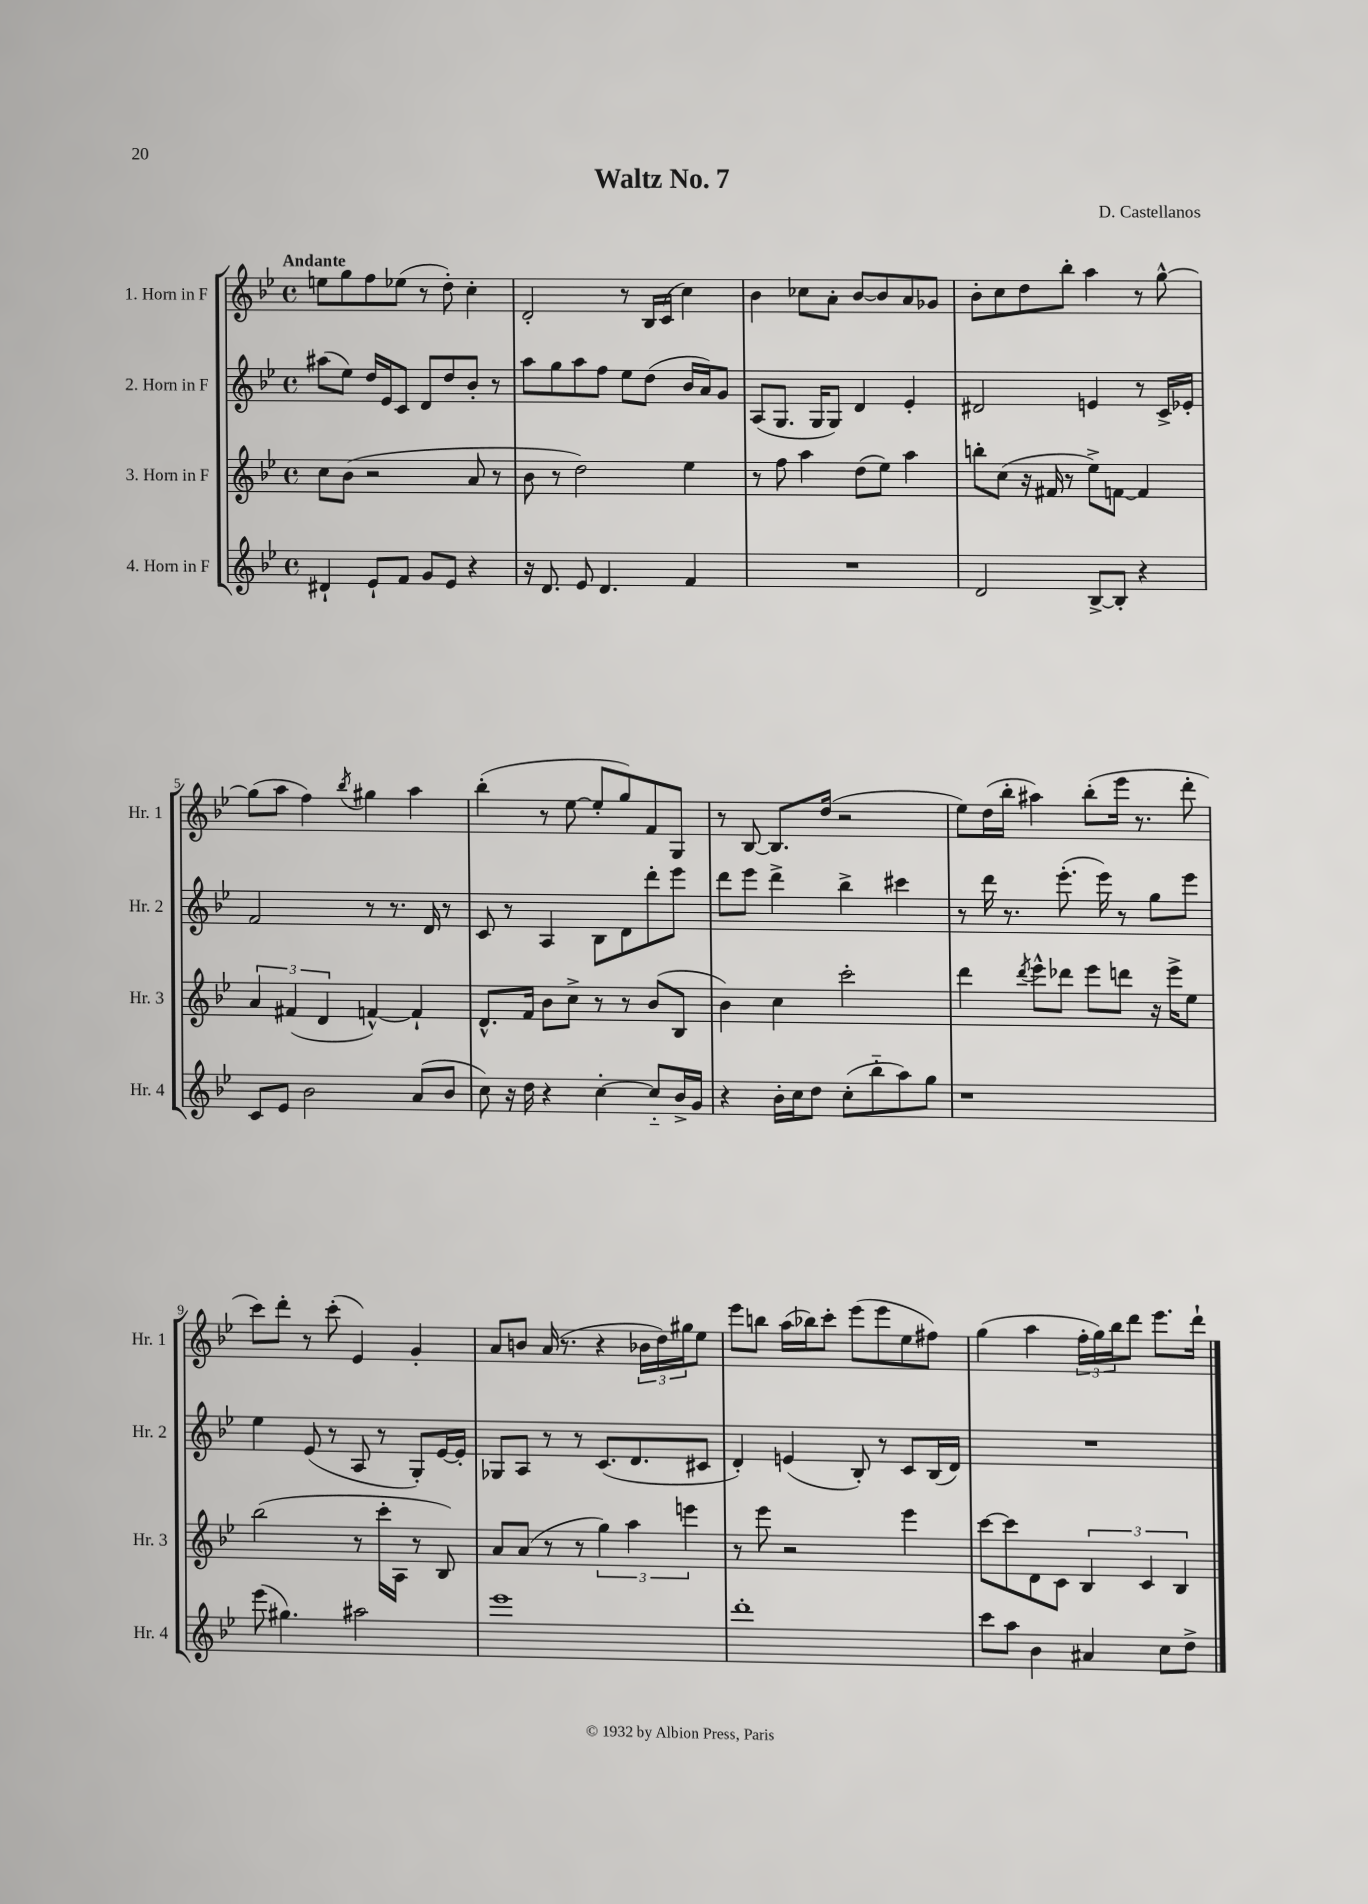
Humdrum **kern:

**kern	**kern	**kern	**kern
*part4	*part3	*part2	*part1
*staff4	*staff3	*staff2	*staff1
*I"4. Horn in F	*I"3. Horn in F	*I"2. Horn in F	*I"1. Horn in F
*I'Hr. 4	*I'Hr. 3	*I'Hr. 2	*I'Hr. 1
*clefG2	*clefG2	*clefG2	*clefG2
*k[b-e-]	*k[b-e-]	*k[b-e-]	*k[b-e-]
*M4/4	*M4/4	*M4/4	*M4/4
*met(c)	*met(c)	*met(c)	*met(c)
=1	=1	=1	=1
!	!	!	!LO:TX:a:B:t=Andante
4d#X`/	8cc\L	(8aa#X\L	8een\L
.	(8b-\J	8ee-\J)	8gg\
8e-`/L	2r	16dd/LL	8ff\
.	.	16e-/J	.
8f/J	.	8c/J	(8ee-X\J
8g/L	.	8d/L	8r
8e-/J	.	8dd/	8dd'\)
4r	8a/	8b-'/J	4cc'\
.	8r	8r	.
=2	=2	=2	=2
16r	8b-\	8aa\L	2d'/
8.d/	.	.	.
.	8r	8gg\	.
8e-/	2dd\)	8aa\	.
4.d/	.	8ff\J	.
.	.	8ee-\L	8r
.	.	(8dd\J	16B-/LL
.	.	.	(16c/JJ
4f/	4ee-\	16b-/LL	4cc\)
.	.	16a/J)	.
.	.	8g/J	.
=3	=3	=3	=3
1r	8r	(8A/L	4b-\
.	8ff\	8.G/J	.
.	4aa\	.	8cc-X\L
.	.	16G/KL	.
.	.	8G/J)	8a'\J
.	(8dd\L	4d/	[8b-/L
.	8ee-\J)	.	8b-/]
.	4aa\	4e-'/	8a/
.	.	.	8g-X/J
=4	=4	=4	=4
2d/	8bbn'\L	2d#X/	8b-'\L
.	(8cc\J	.	8cc\
.	16r	.	8dd\
.	16f#X/	.	.
.	8r	.	8bb-'\J
[8B-^/L	8ee-^\L)	4en/	4aa\
8B-'/J]	[8fn\J	.	.
4r	4f/]	8r	8r
.	.	16c^/LL	[8gg^^\
.	.	16e-X'/JJ	.
!!LO:LB:g=z
=5	=5	=5	=5
8c/L	6a/	2f/	(8gg\L]
8e-/J	.	.	8aa\J
.	(6f#X/	.	.
2b-\	.	.	4ff\)
.	6d/	.	.
.	.	.	8qbb-/
.	[4fn^^/)	8r	4gg#X\
.	.	8.r	.
(8a/L	4f`/]	.	4aa\
.	.	16d/	.
8b-/J	.	8r	.
=6	=6	=6	=6
8cc\)	8.d^^/L	8c/	(4bb-'\
16r	.	8r	.
16dd\	16f/Jk	.	.
4r	8b-\L	4A/	8r
.	8cc^\J	.	[8ee-\
[4cc'\	8r	8B-\L	8ee-'/L]
.	8r	8d\	8gg/)
8cc/L]	(8b-/L	8ddd'\	8f/
16b-^/L	8B-/J	8eee-\J	8G/J
16g/JJ	.	.	.
=7	=7	=7	=7
4r	4b-\)	8ddd\L	8r
.	.	8eee-\J	[8B-/
16b-'\LL	4cc\	4ddd^\	8.B-/L]
16cc\J	.	.	.
8dd\J	.	.	.
.	.	.	(16dd/Jk
(8cc'\L	2ccc'\	4bb-^\	2r
8bb-\	.	.	.
8aa\)	.	4ccc#X\	.
8gg\J	.	.	.
=8	=8	=8	=8
1r	4ddd\	8r	8ee-\L)
.	.	16ddd\	(16dd\L
.	.	8.r	16bb-'\JJ
.	8qddd/	.	.
.	8eee-^^\L	.	4aa#X\)
.	8ddd-X\J	(8.eee-'\	.
.	8eee-\L	.	(8bb-'\L
.	.	16eee-\)	.
.	8dddn\J	8r	16eee-\Jk
.	.	.	8.r
.	16r	8gg\L	.
.	16eee-^\KL	.	.
.	8ee-\J	8eee-\J	8ddd'\
!!LO:LB:g=z
=9	=9	=9	=9
(8eee-\	(2bb-\	4ee-\	8ccc\L)
4.gg#X\)	.	.	8ddd'\J
.	.	(8e-/	8r
.	.	8r	(8ccc'\
2aa#X\	8r	8A/	4e-/)
.	16ccc'\LL	8r	.
.	16A\JJ	.	.
.	8r	8G'/L)	4g'/
.	8B-/)	[16e-/L	.
.	.	16e-'/JJ]	.
=10	=10	=10	=10
1eee-	8a/L	8G-X/L	8a/L
.	(8a/J	8A/J	8bn/J
.	8r	8r	(16a/
.	.	.	8.r
.	8r	8r	.
.	6gg\)	(8.c/L	4r
.	6aa\	.	.
.	.	8.d/	.
.	.	.	24b-X\LL
.	.	.	24dd\)
.	6eeen\	.	24gg#X\J
.	.	8c#X/J	8ee-\J
=11	=11	=11	=11
1ddd'	8r	4d'/)	8eee-\L
.	8eee-\	.	8bbn\J
.	2r	(4en/	(16aa\LL
.	.	.	16bb-X\J)
.	.	.	8ccc'\J
.	.	8B-'/)	(8eee-\L
.	.	8r	8eee-\
.	4eee-\	8c/L	8ee-\
.	.	(16B-/L	8ff#X\J)
.	.	16d/JJ)	.
=12	=12	=12	=12
8ccc\L	[8ccc\L	1r	(4gg\
8aa\J	8ccc\]	.	.
4b-\	8d\	.	4aa\
.	8c\J	.	.
4a#X/	6B-/	.	24ff'\LL
.	.	.	24gg\)
.	.	.	24bb-\J
.	.	.	8ddd\J
.	6c/	.	.
8cc\L	.	.	8.eee-\L
.	6B-/	.	.
8dd^\J	.	.	.
.	.	.	16ddd`\Jk
==	==	==	==
*-	*-	*-	*-
